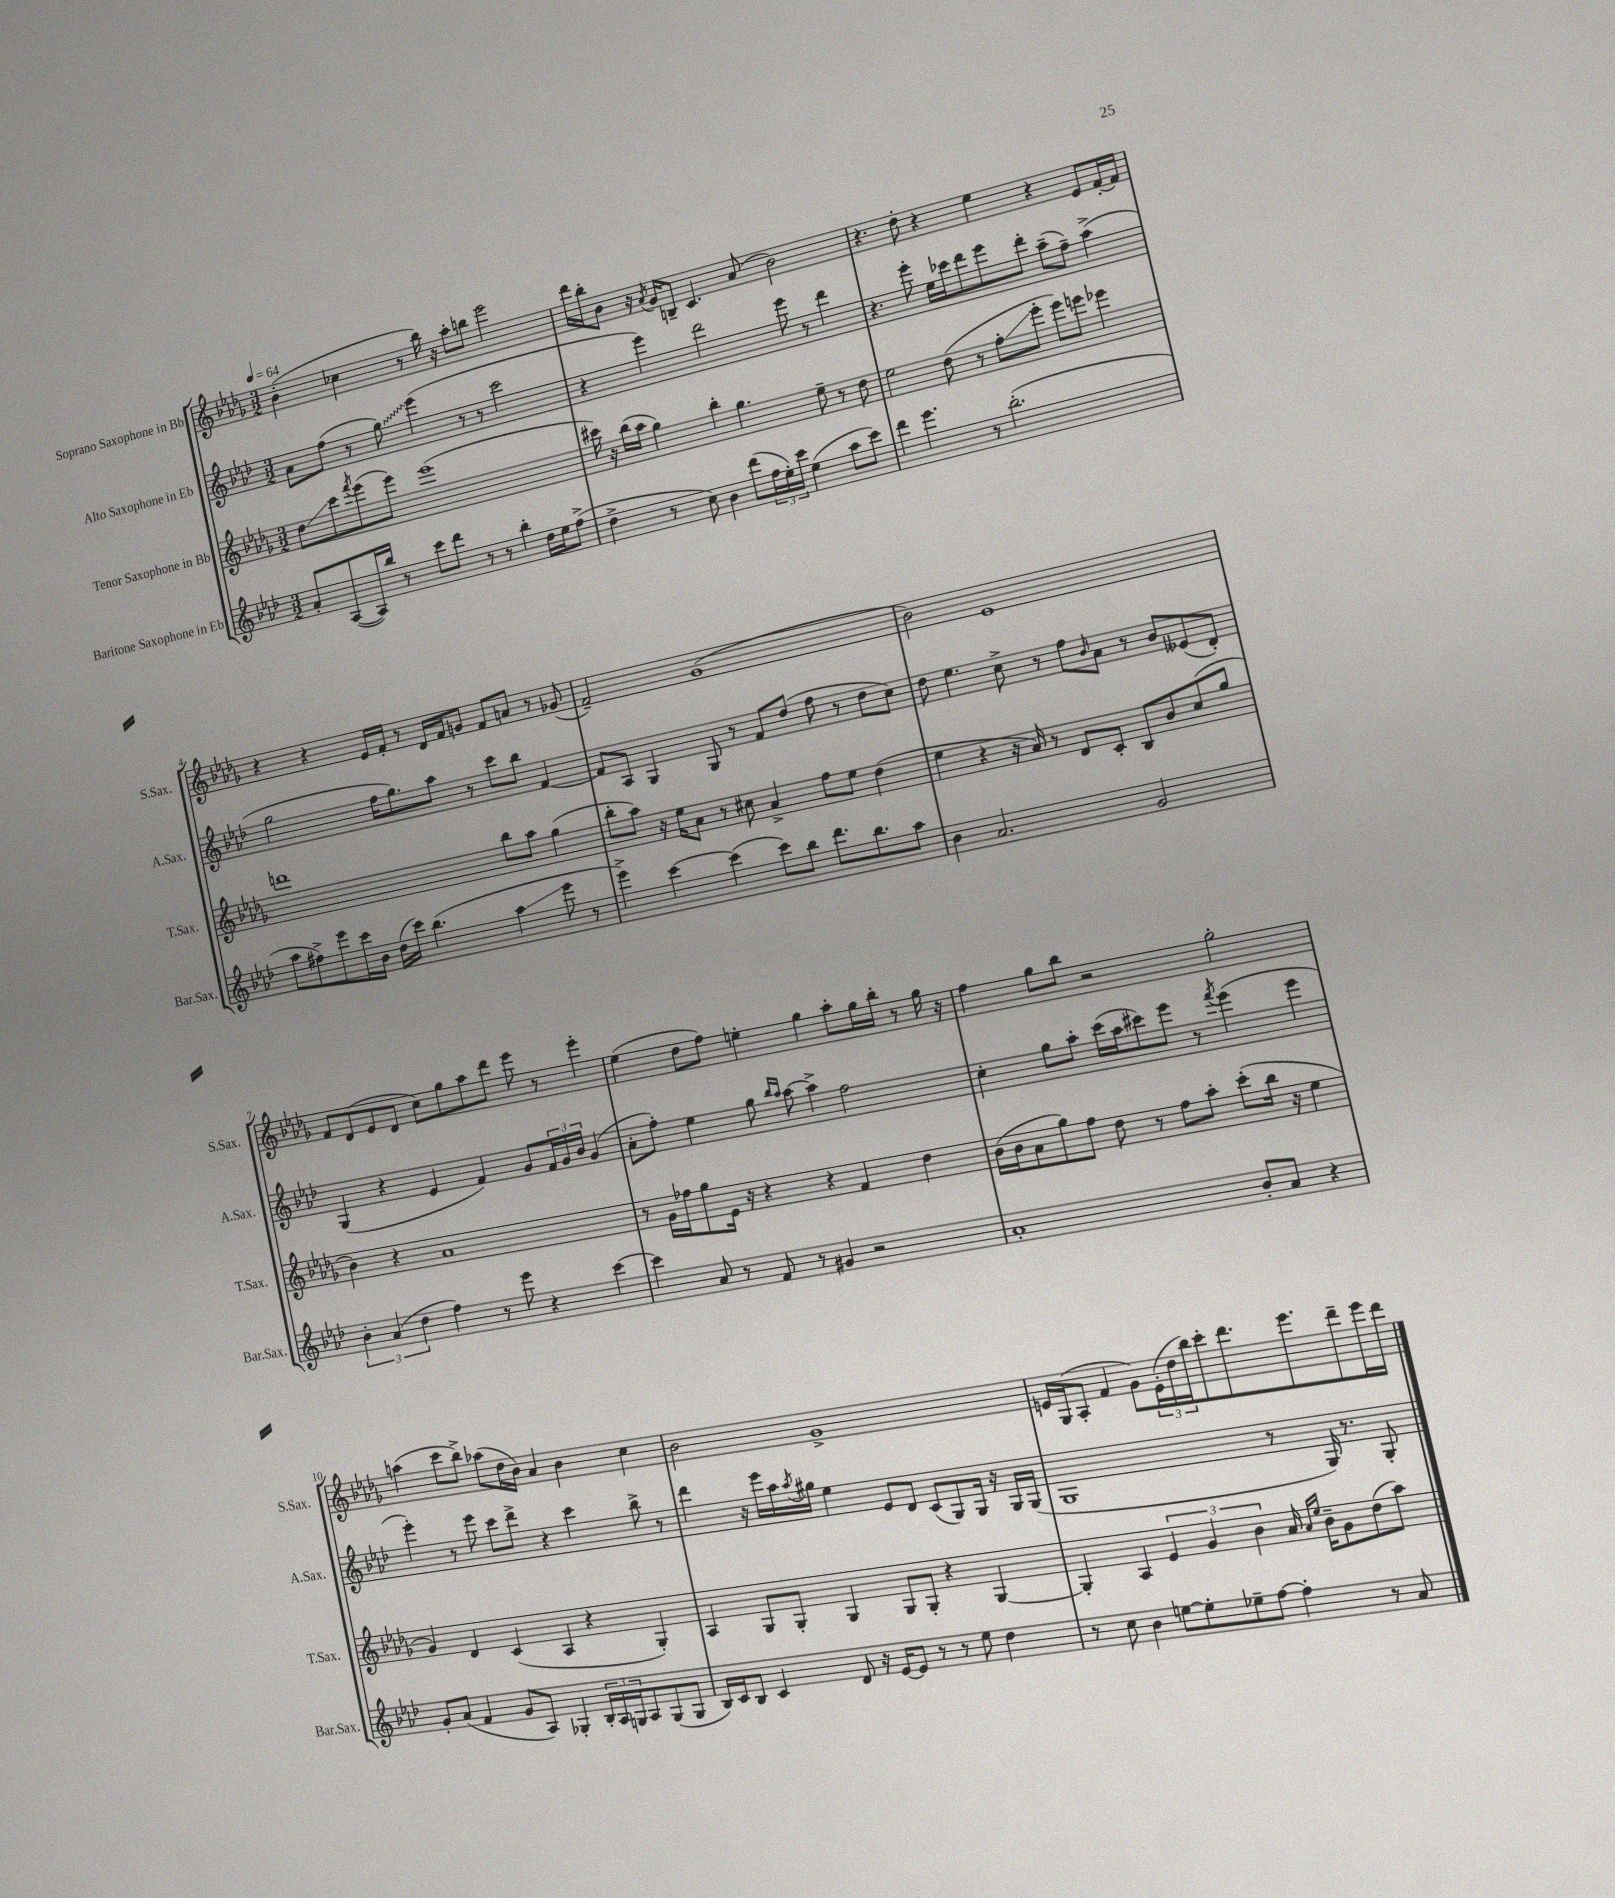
<<
\new StaffGroup <<
\new Staff = "s0" \with { instrumentName = "Soprano Saxophone in Bb" shortInstrumentName = "S.Sax." } {
    \clef treble \key des \major \numericTimeSignature \time 3/2 \tempo 4 = 64
    bes'4-.( ces''4 r8 bes''16) r16 aes''8-. b''8 ees'''2 |
    des'''16 bes''16-. bes'8 r16 \acciaccatura { aes'8 } ges'16 b8-- c'4. aes'8( bes'2) |
    r4. des''8-. r4 ees''4 r4 ees'8 f'16~-. f'16 |
    r4 r4 ees'16 f'16-. r8 des'16 f'16 g'8 f'8 a'8 r8 ges'8( |
    f'2--) ges'1( |
    bes'2) ees'1 |
    f'8 des'8( ees'8 des'8 c''8) ges''8 aes''8 des'''8 ees'''8 r8 ees'''4-. |
    ees''4( des''8 f''8) e''4-. ges''4 aes''8-. ges''16 bes''16-. r8 ges''16 r16 |
    f''4 ges''8 bes''8 r2 ges''2-. |
    a''4( c'''8 bes''8->) aes''8( des''16 bes'16) aes'4 bes'4 c''4 |
    bes'2 ges'1-> |
    e'16 ges16( aes8-. f'4 ges'8) \tuplet 3/2 { e'16-.( des''16 bes''16) } c'''8-. des'''8. ees'''8. des'''8-- ees'''16 des'''16 \bar "|." |
}
\new Staff = "s1" \with { instrumentName = "Alto Saxophone in Eb" shortInstrumentName = "A.Sax." } {
    \clef treble \key aes \major \numericTimeSignature \time 3/2
    aes'8 f''8( r8 \once \override Glissando.style = #'zigzag g''8\glissando) ees'''4( r8 r8 c'''2 |
    r4 ees'''4) des'''2 ees'''8 r8 des'''4 |
    r4. ees'''8-. ees''16 ces'''16 des'''8 ees'''8 des'''8-. aes''8--( f''8--) aes''4->( |
    g''2 f''16 g''8.) aes''8 r8 c'''8 bes''8 f'4~ |
    f'8 aes8 g4 g8 r8 f'8 des''8( f''8 r8 des''8 c''8) |
    des''8 ees''4. c''8-> r8 f''8 \grace { bes'16 } aes'8 r8 bes'8 eeses'8( des'8-.) |
    g4( r4 ees'4 f'4) g'8 \tuplet 3/2 { f'16 g'16 bes'16 } g'4( |
    aes'8-. f''8-.) ees''4 g''8 \grace { bes''16 aes''16 } aes''8~ aes''4-> f''2 |
    c''4-. g''8 aes''8-. c'''16( aes''16 cis'''8) ees'''8 r8 \acciaccatura { f'''8 } ees'''4( ees'''4 |
    ees'''4-.) r8 ees'''8 c'''8 des'''8-> r4 c'''4 bes''8-> r8 |
    des'''4 r16 ees'''16 aes''16 \acciaccatura { aes''8 } gis''16 ees''4 ees'8 des'8 c'8( g8) g16 r16 g16 g16( |
    g1 r8 g16) r8. g8-. \bar "|." |
}
\new Staff = "s2" \with { instrumentName = "Tenor Saxophone in Bb" shortInstrumentName = "T.Sax." } {
    \clef treble \key des \major \numericTimeSignature \time 3/2
    des''8\glissando c'''8 \acciaccatura { f'''8 } ees'''8( ees'''8) ees'''1( |
    cis'''16) r16 bes''16( aes''16 ges''4) bes''4-. ges''4. ees''8-- r8 des''8 |
    ees''2 des''8( r8 f''8-.\glissando ees'''8-. ees'''8) e'''8 ees'''4 |
    d'''1 bes''8 aes''8 ges''4( |
    bes''8-. aes''8) r16 ees''16 aes'8 r8 cis''8 aes'4-> f''8 ees''8 des''4( |
    ees''4 r4 r16 aes'16) r8 des'8 c'8-. bes8 bes'8 c''8( ges''8 |
    bes'4) r4 aes'1 |
    r8 ges'16 fes''16 ges''8 ees'16 r16 r4 r4 f'4 des''4 |
    bes'16( bes'16 aes'8 ges''8) f''8 des''8 r8 f''8 aes''8-. c'''8-.( bes''16 r16 ees''4 |
    ges'4) des'4 c'4( aes4 r4 ges4-.) |
    aes4 ges8 ges8-. ges4 ges8 ges8-. r4 ges4~ |
    ges4-. aes4 \tuplet 3/2 { ees'4 ges'4 bes'4 } aes'16 \grace { aes'16 ees''16 } bes'16-- ges'8 des''8( aes''8) \bar "|." |
}
\new Staff = "s3" \with { instrumentName = "Baritone Saxophone in Eb" shortInstrumentName = "Bar.Sax." } {
    \clef treble \key aes \major \numericTimeSignature \time 3/2
    aes'8-. aes8~( aes16) bes''16 r8 c'''8 des'''8 r8 r8 bes''4-. des''16 ees''16 f''8->( |
    des''4-> r8 c''8) bes'4 des'''8( \tuplet 3/2 { f''16 ees''16-.) c'''16 } ees''4( aes''8 c'''8) |
    des'''4 ees'''4. r8 bes''2.-.( |
    aes''8 fis''8->) ees'''8 c'''16 bes'16 des''16( c'''16) bes''4.( aes''4\glissando ees'''8 r8 |
    ees'''4->) c'''4~ c'''4( c'''8) bes''8 des'''8. bes''8. aes''8 |
    bes'4 aes'2. g'2 |
    \tuplet 3/2 { bes'4-. aes'4( des''4 } f''4) r8 ees'''8 r4 c'''4~ |
    c'''4 aes'8 r8 f'8 r8 gis'4 r2 |
    aes'1-. bes'8-. aes'8 r4 |
    g'8-. aes'8( f'4 g'8 aes8) ges4-. \tuplet 3/2 { bes16-. aes16 g16 } aes8 g8( g8 |
    bes16) c'16 bes8 c'4 des'8 r16 ees'16~ ees'8 r8 r8 ees''8 des''4 |
    r8 c''8 bes'4 e''8~ e''8-. ees''8-- f''8~ f''4-. r8 aes'8 \bar "|." |
}
>>
>>
